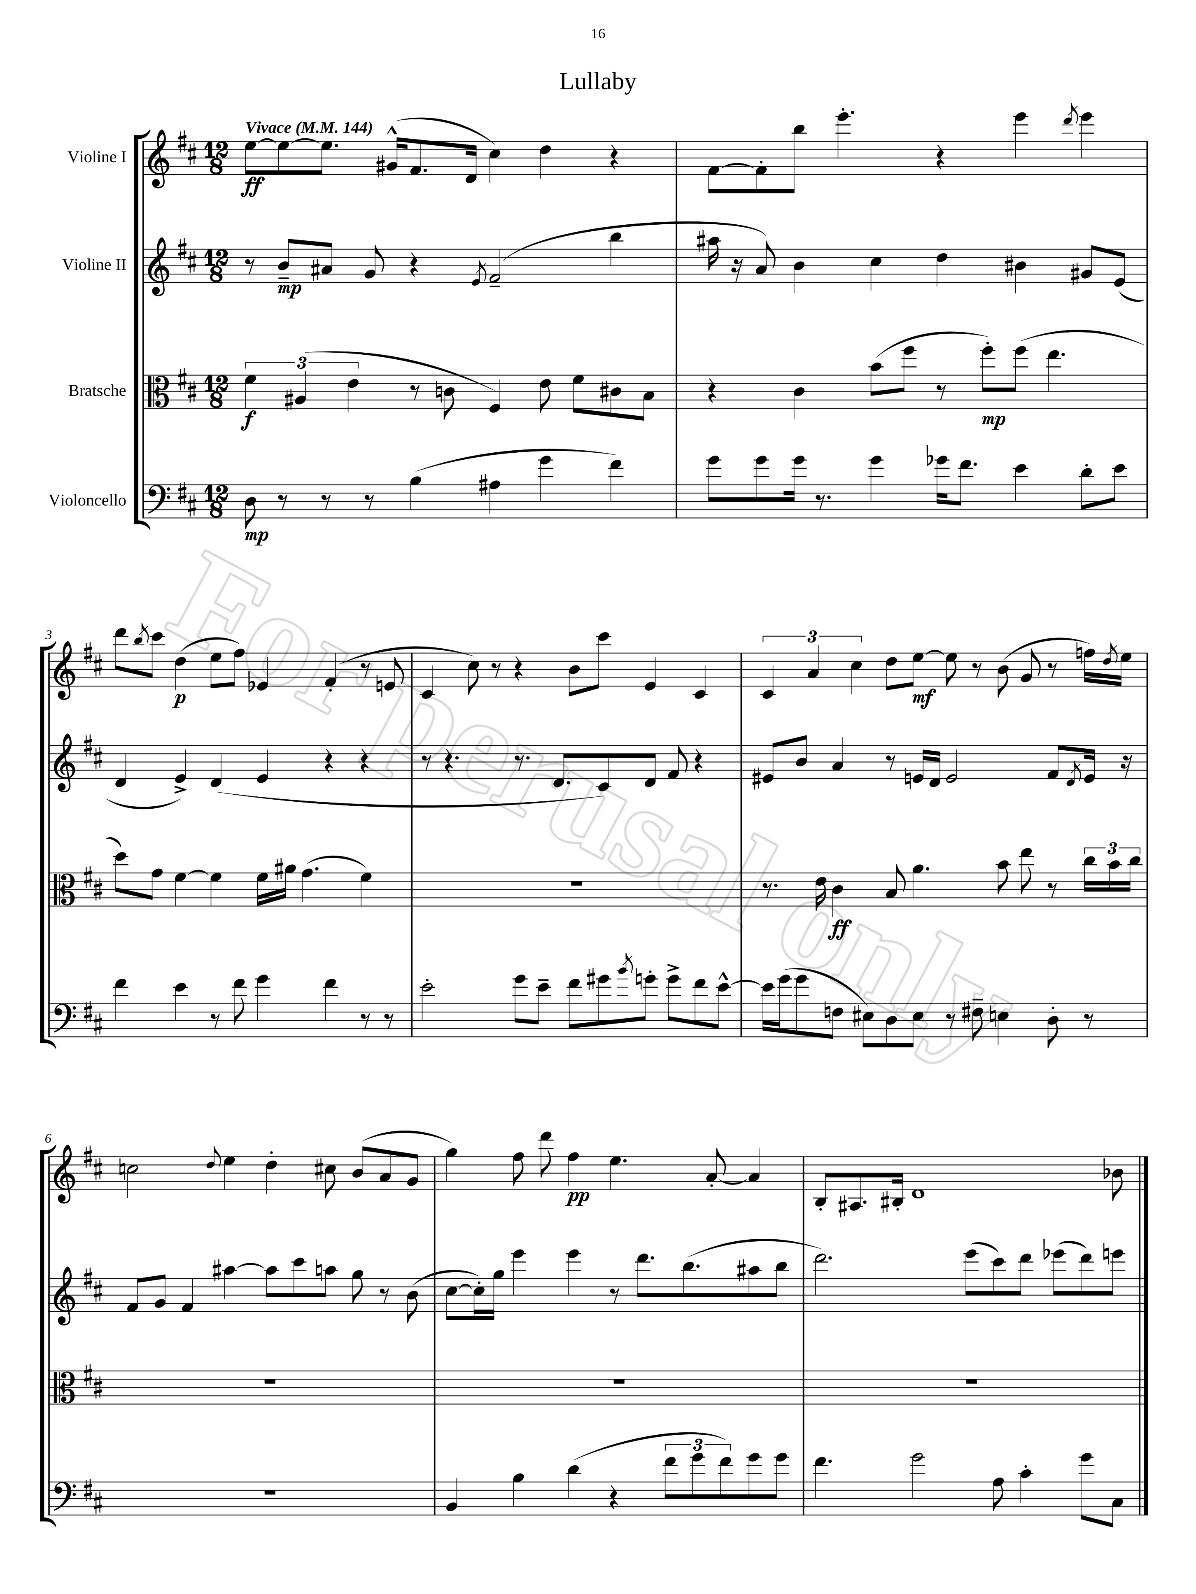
\header { title = "Lullaby" }
<<
\new StaffGroup <<
\new Staff = "s0" \with { instrumentName = "Violine I" } {
    \clef treble \key d \major \numericTimeSignature \time 12/8 \tempo "Vivace" 4 = 144
    e''8~\ff e''8~ e''8. gis'16-^( fis'8. d'16 cis''4) d''4 r4 |
    fis'8~ fis'8-. b''8 e'''4.-. r4 e'''4 \acciaccatura { d'''8 } e'''4 |
    d'''8 \acciaccatura { b''8 } cis'''8 d''4\p( e''8 fis''8) ees'4 fis'4-.( r8 e'8 |
    cis'4 cis''8) r8 r4 b'8 cis'''8 e'4 cis'4 |
    \tuplet 3/2 { cis'4 a'4 cis''4 } d''8 e''8~\mf e''8 r8 b'8( g'8 r8 f''16) \acciaccatura { d''8 } e''16 |
    c''2 \appoggiatura { d''8 } e''4 d''4-. cis''8 b'8( a'8 g'8 |
    g''4) fis''8 d'''8 fis''4\pp e''4. a'8~-. a'4 |
    b8-. ais8. bis16-. d'1 bes'8 \bar "|." |
}
\new Staff = "s1" \with { instrumentName = "Violine II" } {
    \clef treble \key d \major \numericTimeSignature \time 12/8
    r8 b'8--\mp ais'8 g'8 r4 \acciaccatura { e'8 } fis'2--( b''4 |
    ais''16 r16 a'8) b'4 cis''4 d''4 bis'4 gis'8 e'8( |
    d'4 e'4->) d'4( e'4 r4 r4 |
    r8 r4. r8. d'8. cis'8) d'8 fis'8 r4 |
    eis'8 b'8 a'4 r8 e'16 d'16 e'2 fis'8 \acciaccatura { d'8 } e'16 r16 |
    fis'8 g'8 fis'4 ais''4~ ais''8 cis'''8 a''8 g''8 r8 b'8( |
    cis''8~ cis''16-.) g''16 e'''4 e'''4 r8 d'''8. b''8.( ais''8 b''8 |
    d'''2.) e'''8( cis'''8) d'''8 ees'''8( d'''8) e'''8 \bar "|." |
}
\new Staff = "s2" \with { instrumentName = "Bratsche" } {
    \clef alto \key d \major \numericTimeSignature \time 12/8
    \tuplet 3/2 { fis'4\f ais4( e'4 } r8 c'8 fis4) e'8 fis'8 cis'8 b8 |
    r4 cis'4 b'8( fis''8 r8 fis''8-.\mp) fis''8( e''4. |
    d''8) g'8 fis'4~ fis'4 fis'16 ais'16 g'4.( fis'4) |
    R1. |
    r8. e'16 cis'4\ff b8 a'4. b'8 e''8 r8 \tuplet 3/2 { cis''16 b'16 cis''16 } |
    R1. |
    R1. |
    R1. \bar "|." |
}
\new Staff = "s3" \with { instrumentName = "Violoncello" } {
    \clef bass \key d \major \numericTimeSignature \time 12/8
    d8\mp r8 r8 r8 b4( ais4 g'4 fis'4) |
    g'8 g'8 g'16 r8. g'4 ges'16 fis'8. e'4 d'8-. e'8 |
    fis'4 e'4 r8 fis'8 g'4 fis'4 r8 r8 |
    e'2-. g'8 e'8-- fis'8 gis'8 \acciaccatura { b'8 } g'8-. g'8-> fis'8 e'8~-^ |
    e'16 g'16( g'8 f8 eis8) d8 eis8 r8 fis8-- e4 d8-. r8 |
    R1. |
    b,4 b4 d'4( r4 \tuplet 3/2 { fis'8 g'8 fis'8) } g'8 g'8 |
    fis'4. g'2 a8 cis'4-. g'8 cis8 \bar "|." |
}
>>
>>
